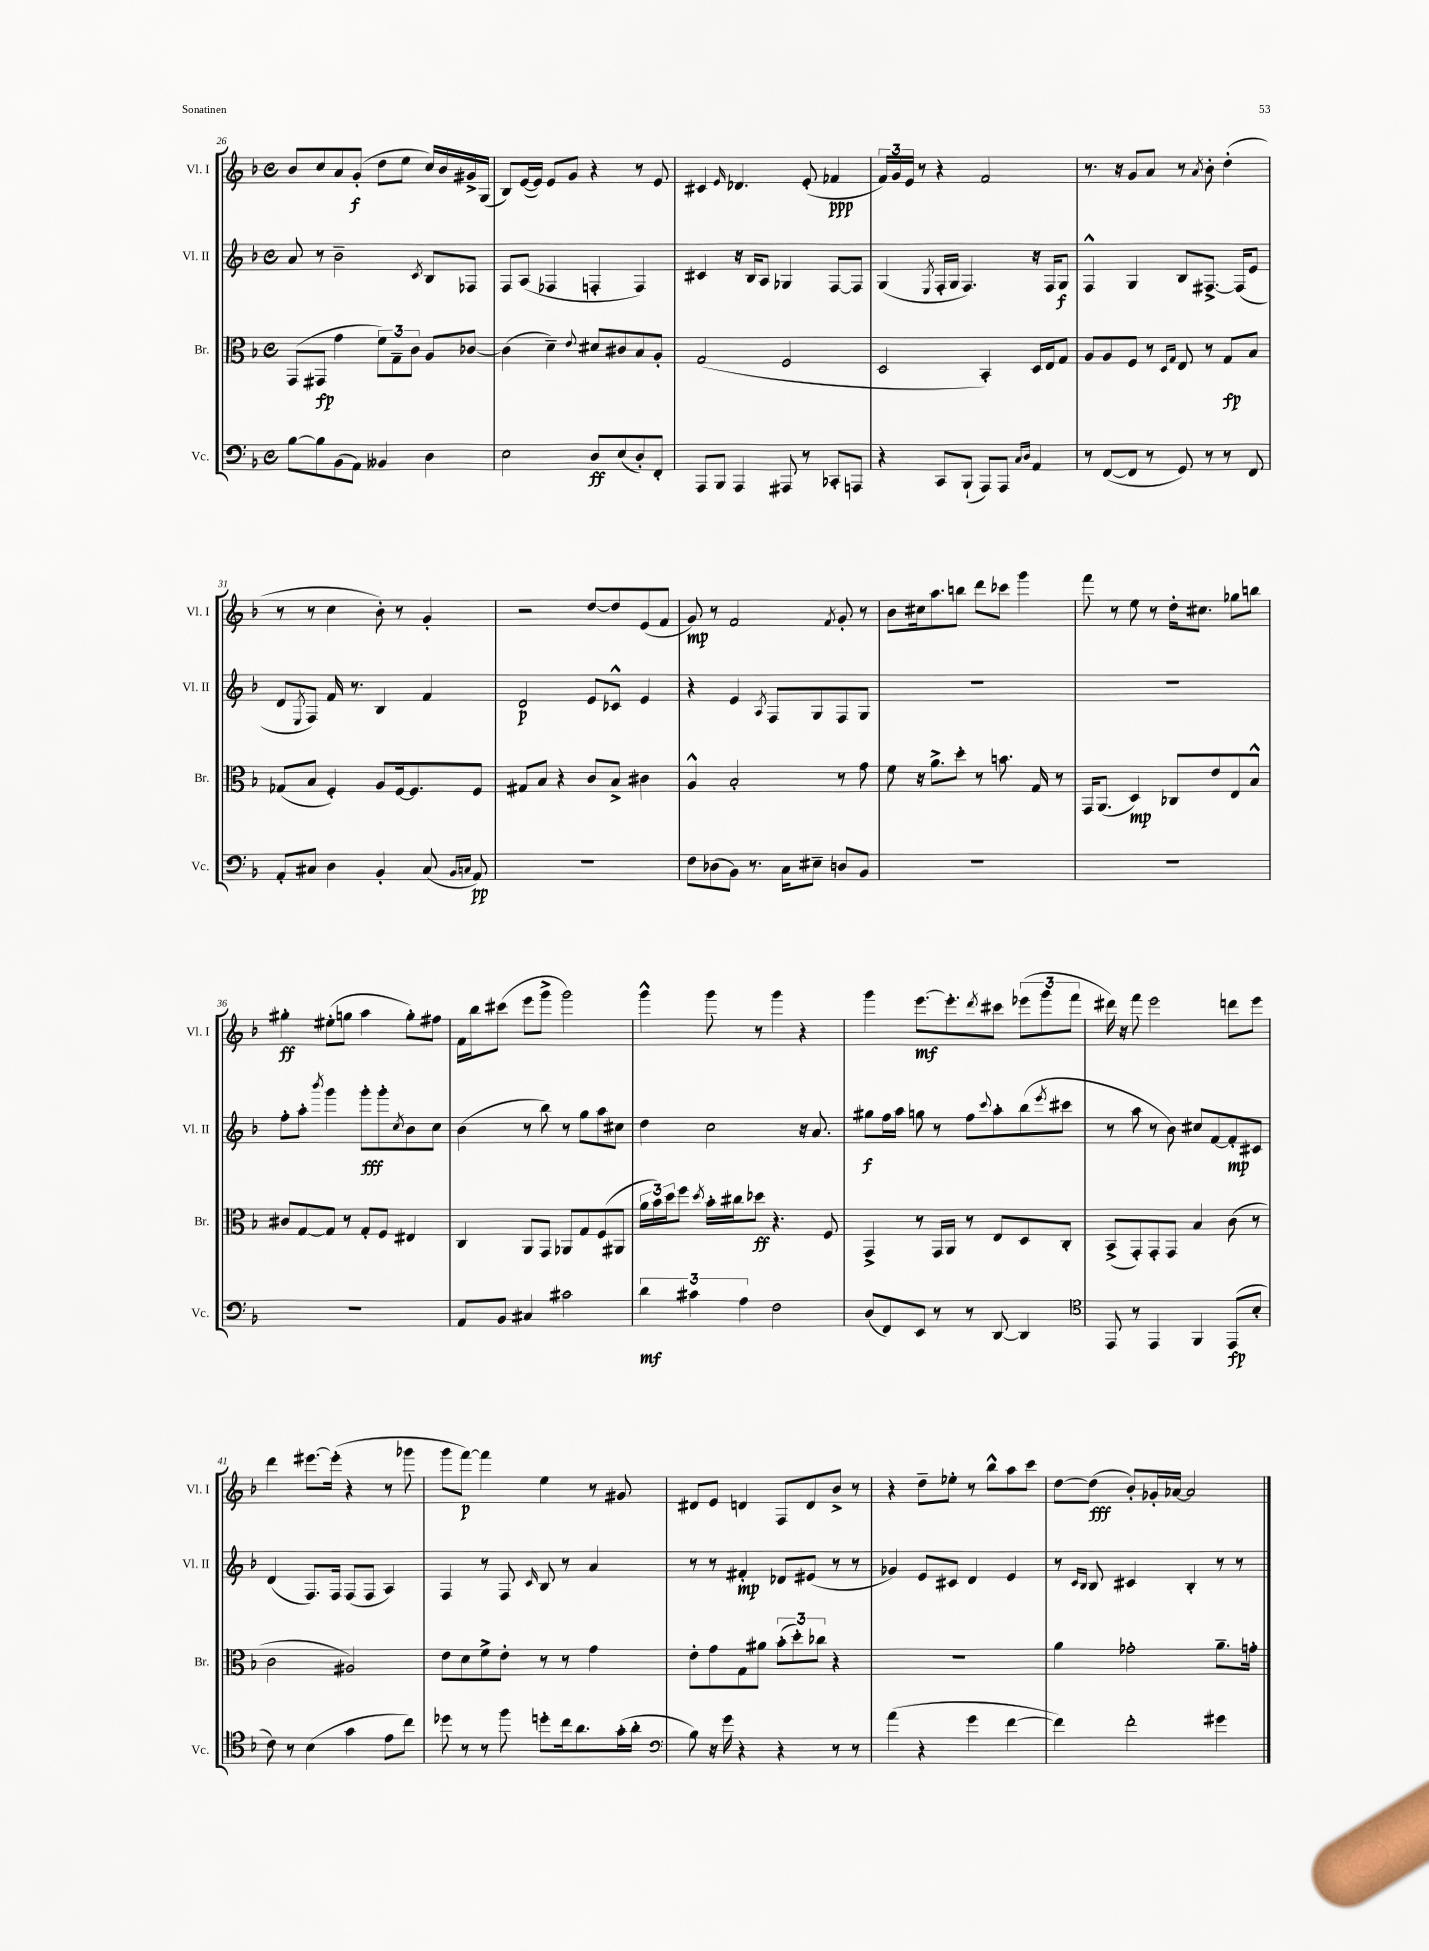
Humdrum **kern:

**kern	**kern	**kern	**kern
*staff4	*staff3	*staff2	*staff1
*clefF4	*clefC3	*clefG2	*clefG2
*k[b-]	*k[b-]	*k[b-]	*k[b-]
*M4/4	*M4/4	*M4/4	*M4/4
*met(c)	*met(c)	*met(c)	*met(c)
[8B-\L	(8GG/L	8a/	8b-/L
8B-\]	8GG#/J	8r	8cc/
(8BB-\	4g\	2b-~\	8a/
8AA\J)	.	.	(8g'/J
4BB--/	12f\L)	.	8dd\L
.	12G~\	.	.
.	.	.	8ee\J
.	12c\J	.	.
.	.	8qc/	.
4D\	8A/L	8B-/L	16cc/LL)
.	.	.	16b-/
.	[8c-/J	8F-/J	16g#^/
.	.	.	(16G/JJ
=	=	=	=
2E\	(4c-\]	8F/L	8B-/L)
.	.	(8A/J	([16e/L
.	.	.	16e/]JJ)
.	4d~\)	4F-/	8e/L
.	.	.	8g/J
.	8qqe/	.	.
8D/L	8d#/L	4F'/	4r
(8E/	8c#/	.	.
8D'/)	8B-/	4F/)	8r
8FF'/J	8A'/J	.	8e/
=	=	=	=
8AAA/L	(2G/	4c#/	4c#/
8BBB-/J	.	.	.
.	.	.	16qqe/
4AAA/	.	16r	4.d-/
.	.	16B-/LK	.
.	.	8A/J	.
8AAA#/	2F/	4G-/	.
8r	.	.	(8e'/
8CC-'/L	.	[8F/L	4f-/
8AAA/J	.	8F/]J	.
=	=	=	=
4r	2D/	(4G/	24f/LL)
.	.	.	24g/
.	.	.	24e/JJ
.	.	.	8r
.	.	8qE/	.
8CC/L	.	16F'/LL	4r
.	.	16G/JJ	.
(8BBB-`/J	.	4.F/)	.
8AAA/L)	4BB-'/)	.	2f/
8AAA/J	.	.	.
16qqC/LL	.	.	.
16qqD/JJ	.	.	.
4AA/	16D/LL	16r	.
.	16E/J	16F/LK	.
.	8G/J	8G/J	.
=	=	=	=
8r	8A/L	4F^^/	8.r
([8FF/L	8A/	.	.
.	.	.	16r
8FF/]J	8F/J	4G/	8g/L
8r	8r	.	8a/J
.	16qqD/LL	.	.
.	16qqG/JJ	.	.
8GG/)	8E/	8B-/L	8r
.	.	.	8qa/
8r	8r	[8.F#^/J	8b-'\
8r	8G/L	.	(4dd'\
.	.	(16F#/]LK	.
8FF/	8B-/J	8e/J	.
=	=	=	=
8AA'/L	(8G-/L	8d/L	8r
.	.	8qE/	.
8C#/J	8B-/J	8F/J)	8r
4D\	4F'/)	16f/	4cc\
.	.	8.r	.
4BB-'/	8A/L	4B-/	8b-'\)
.	[16F/k	.	8r
.	8.F/]	.	.
(8C#/	.	4f/	4g'/
16qqBB-/LL	.	.	.
16qqC/JJ	.	.	.
8AA/)	8F/J	.	.
=	=	=	=
1r	8G#/L	2d/	2r
.	8B-/J	.	.
.	4r	.	.
.	8c/L	8e/L	[8dd/L
.	8B-^/J	8c-^^/J	8dd/]
.	4c#\	4e/	(8e/
.	.	.	8f/J
=	=	=	=
8F\L	4A^^/	4r	8g/)
(8D-\	.	.	8r
8BB-\J)	2B-'/	4e/	2f/
8.r	.	.	.
.	.	8qA/	.
.	.	8F/L	.
16C\LK	.	.	.
8E#~\J	.	8G/	.
.	.	.	8qf/
8D/L	8r	8F/	8g'/
8BB-/J	8g\	8G/J	8r
=	=	=	=
1r	8f\	1r	8b-\L
.	16r	.	16cc#\k
.	8.a^\L	.	8.aa\
.	8dd'\J	.	8bb\J
.	8r	.	8ddd\L
.	8.b\	.	8ccc-\J
.	.	.	4ggg\
.	16G/	.	.
.	8r	.	.
=	=	=	=
1r	16GG/LK	1r	8fff\
.	(8.AA/J	.	.
.	.	.	8r
.	4D/)	.	8ee\
.	.	.	8r
.	8C-/L	.	16dd'\LK
.	.	.	8.cc#\J
.	8e/	.	.
.	8E/	.	8gg-\L
.	8B-^^/J	.	8bb\J
=	=	=	=
1r	8c#/L	8ff'\L	4gg#'\
.	[8G/	8aa'\J	.
.	.	8qbbb-/	.
.	8G/]J	4ggg\	(8ee#'\L
.	8r	.	8gg\J
.	8G'/L	8ggg'\L	4aa\
.	8F/J	8ggg'\	.
.	.	8qcc/	.
.	4E#/	8b-\	8gg'\L)
.	.	8cc\J	8ff#\J
=	=	=	=
8AA/L	4C/	(4b-\	16f\LL
.	.	.	16bb-\J
8BB-/J	.	.	(8ccc#\J
4C#/	8AA/L	8r	8eee\L
.	8GG/J	8bb-\)	8ggg^\J
2c#\	8AA-/L	8r	2ggg\)
.	8G/	8gg\L	.
.	(8F/	8aa\	.
.	8AA#/J	8cc#\J	.
=	=	=	=
6d\	24a\LL	4dd\	4ggg^^\
.	24b-\)	.	.
.	24dd\J	.	.
.	8ff\J	.	.
6c#\	.	.	.
.	8qdd/	.	.
.	16b-'\LL	2cc\	8ggg\
.	16cc#\J	.	.
6A\	.	.	.
.	8dd-\J	.	8r
2F\	4.r	.	4ggg\
.	.	16r	4r
.	.	8.a/	.
.	8F/	.	.
=	=	=	=
(8D/L	4GG^/	8gg#\L	4ggg\
8FF/)	.	16ff\L	.
.	.	16aa\JJ	.
8EE/J	8r	8gg\	[8.eee\L
8r	16GG/LL	8r	.
.	16AA/JJ	.	8.eee'\]
8r	8r	8ff\L	.
.	.	8qqccc/	8qddd/
[8DD/	8E/L	8aa'\	8ccc#\J
4DD/]	8D/	(8bb-\	(12eee-\L
.	.	.	12ggg\
.	.	8qeee/	.
.	8C'/J	8ccc#\J	.
.	.	.	12fff\J
=	=	=	=
*clefC4	*	*	*
8EE/	(8BB-^/L	8r	16ddd#\)
.	.	.	16r
8r	8GG'/)	8aa\	8fff\
4EE/	8GG'/	8r	2eee\
.	8GG/J	8b-\)	.
4FF/	4B-/	8cc#/L	.
.	.	[8f/	.
(8EE/L	(8c\	8f'/]	8ddd\L
8B-'/J	8r	8c#/J	8eee\J
=	=	=	=
8c\)	2c\	(4d/	4ddd\
8r	.	.	.
(4B-\	.	8.F/L)	[8.eee#\L
.	.	16F/Jk	(16eee#'\]Jk
4g\	2A#/)	(8F/L	4r
.	.	8F/J	.
8e\L	.	4A/)	8r
8cc\J)	.	.	8ggg-\
=	=	=	=
8dd-\	8e\L	4F/	8ggg\L
8r	8d\	.	[8fff\J)
8r	8f^\	8r	4fff\]
8ff\	8e'\J	8F/	.
.	.	16qqc/	.
8dd'\L	8r	8B-/	4ee\
16cc\k	8r	8r	.
8.a\	.	.	.
.	4g\	4a/	8r
(16g'\L	.	.	8g#/
16a'\JJ	.	.	.
=	=	=	=
*clefF4	*	*	*
8B-\)	8e'\L	8r	8d#/L
16r	8g\	8r	8e/J
16g\	.	.	.
4r	8G\	4f#'/	4d/
.	8a#\J	.	.
4r	(12b-'\L	8d-/L	8F/L
.	12dd'\)	.	.
.	.	(8e#/J	8d/
.	12cc-\J	.	.
8r	4r	8r	8b-^/J
8r	.	8r	8r
=	=	=	=
(4a\	1r	4g-/)	4r
4r	.	8e/L	8dd~\L
.	.	8c#/J	8ee-'\J
4g\	.	4d/	8r
.	.	.	8bb-^^\L
[4f\	.	4e/	8aa\
.	.	.	8ccc\J
=	=	=	=
4f\])	4a\	8r	[8dd\L
.	.	16qqc/LL	.
.	.	16qqB-/JJ	.
.	.	8B-/	(8dd\]J
2f'\	2g-'\	4c#/	8b-'/L)
.	.	.	16g-'/L
.	.	.	[16a-/JJ
.	.	4B-'/	2a-/]
4g#\	8.a~\L	8r	.
.	.	8r	.
.	16g'\Jk	.	.
==	==	==	==
*-	*-	*-	*-
